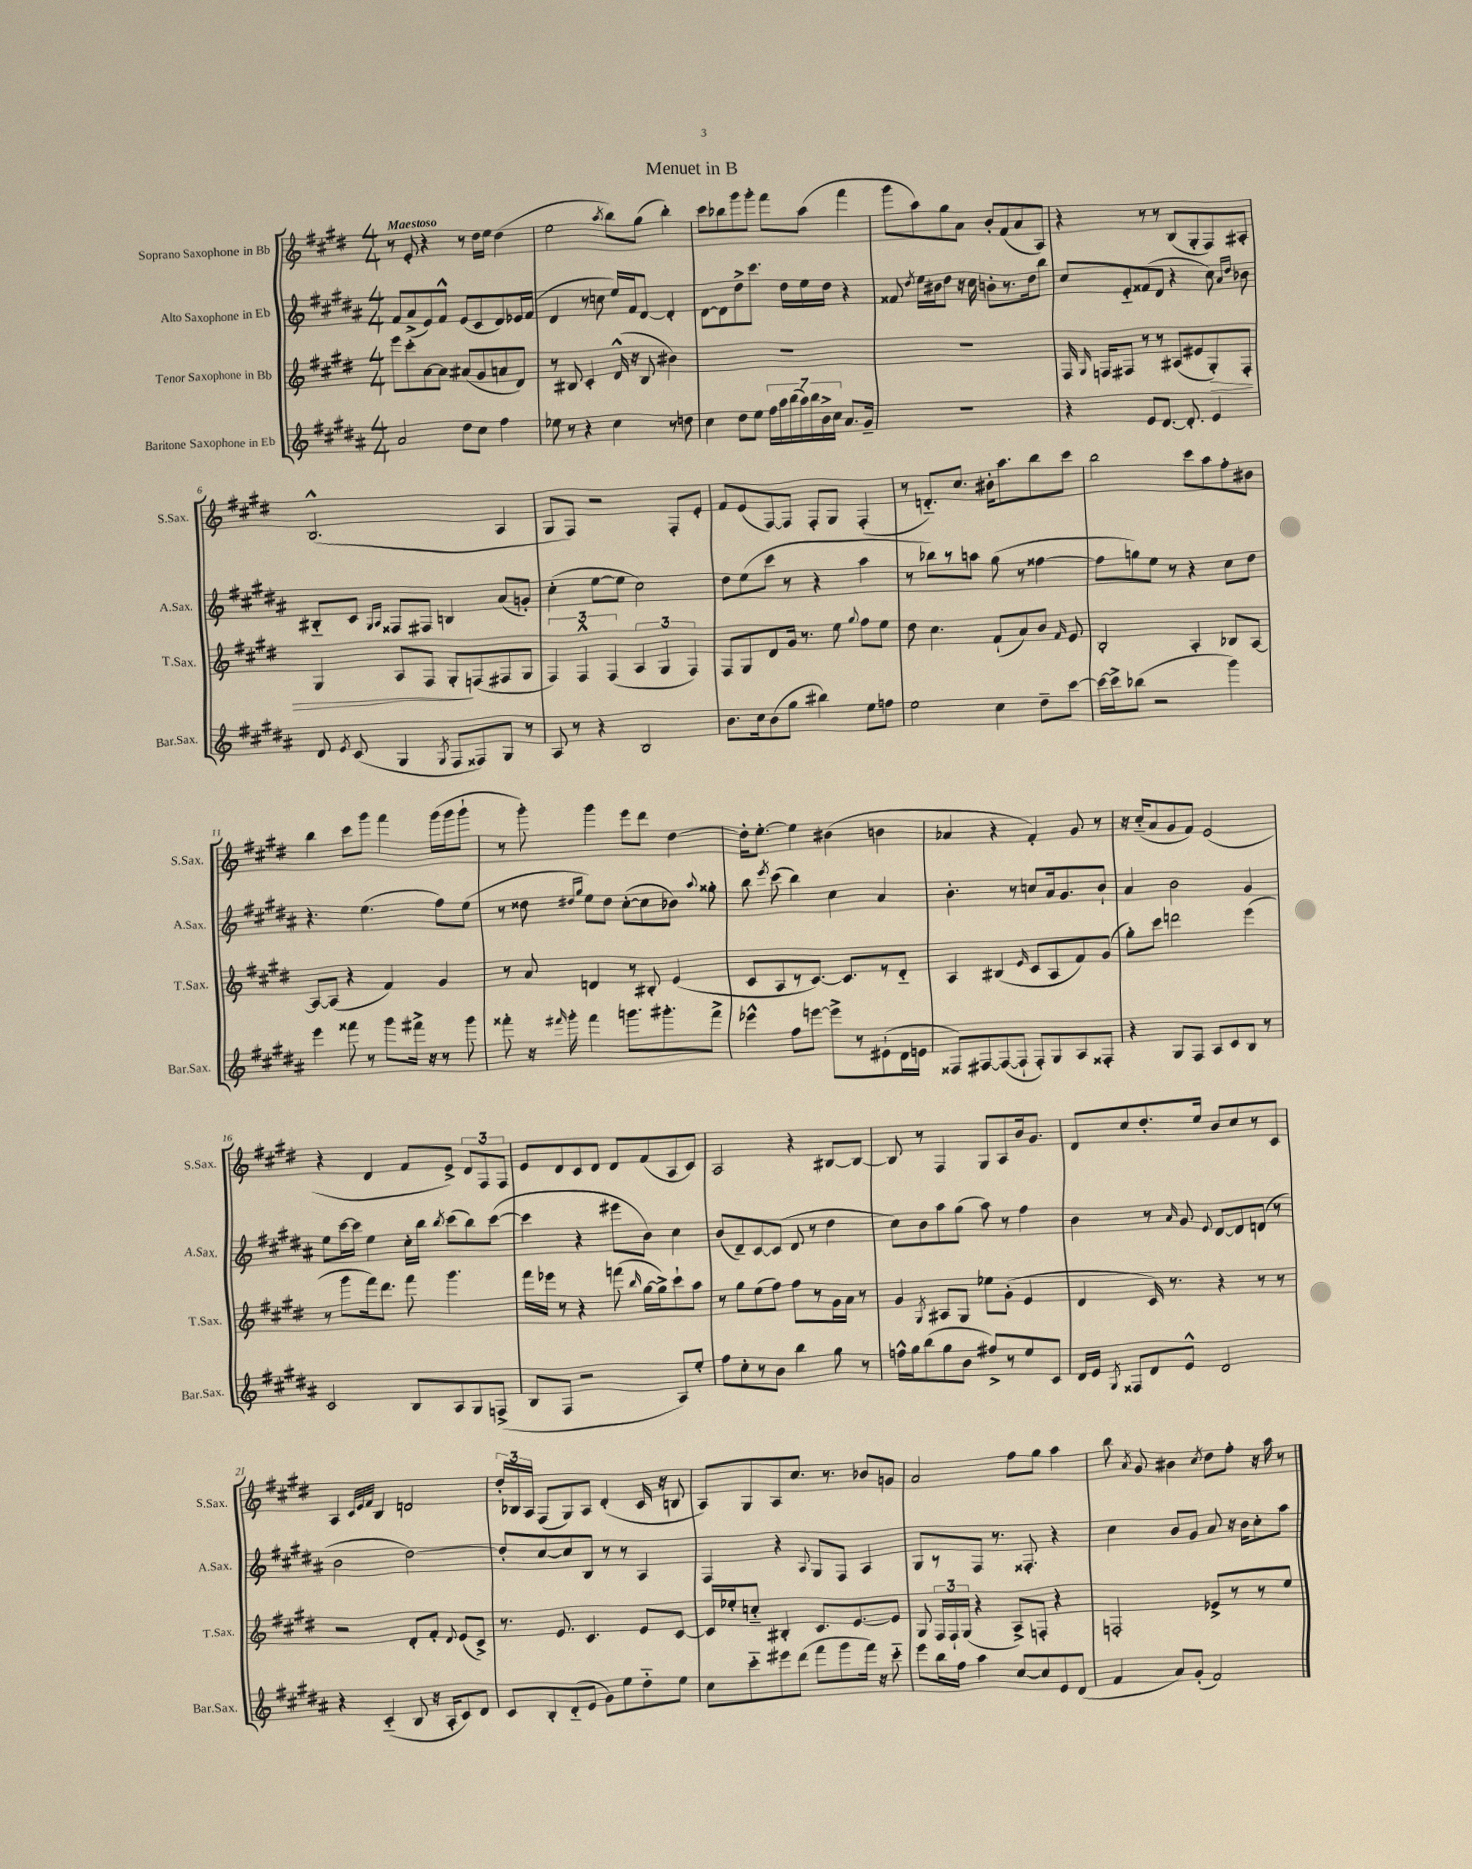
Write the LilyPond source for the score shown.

\header { title = "Menuet in B" }
<<
\new StaffGroup <<
\new Staff = "s0" \with { instrumentName = "Soprano Saxophone in Bb" shortInstrumentName = "S.Sax." } {
    \clef treble \key e \major \numericTimeSignature \time 4/4 \tempo "Maestoso"
    \autoBeamOff r8 e'8-. r4 r8 dis''16[ e''16] dis''4( |
    e''2 \acciaccatura { a''8 } b''8[) gis''8]( b''4-.) |
    cis'''8[ bes''8 gis'''8 gis'''8]-. fis'''8[ a''8]( fis'''4 |
    gis'''8[ a''8) gis''8 a'8] b'8[-. fis'8( a'8 a8]) |
    r4 r8 r8 b8[( gis8-. fis8) ais8]-. |
    b2.-^( a4 |
    gis8[ fis8]) r2 fis8[-. e'8]-. |
    fis'8[ e'8( fis8~) fis8] fis8[-. gis8] fis4-.( |
    r8 d'8.[-_) cis''8.] bis'16[-. a''8. b''8 cis'''8] |
    b''2 cis'''8[ a''8 fis''8-. bis'8] |
    b''4 cis'''8[ gis'''8] fis'''4 gis'''16[( gis'''16 gis'''8]-! |
    r8 gis'''8-.) gis'''4 e'''8[ dis'''8] dis''4~ |
    dis''16[-. e''8.]~-. e''4 bis'4( b'4 |
    aes'4 r4 fis'4-.) gis'8 r8 |
    r16 cis''16[-_( a'8 gis'8 fis'8]) e'2( |
    r4 dis'4 fis'8[ e'8]->) \tuplet 3/2 { dis'8[ fis8 fis8] } |
    e'8[ dis'8 cis'8 dis'8] dis'8[ fis'8( a8 cis'8]) |
    a2 r4 bis8[~ bis8]~ |
    bis8 r8 fis4 gis8[ a8 b'16 gis'8.] |
    dis'8[ cis''8 dis''8.-. e''16] b'8[ cis''8 r8 cis'8] |
    a4 \grace { cis'32[ e'32 fis'32] } b4 d'2 |
    \tuplet 3/2 { dis''16[-. bes16 a16] } fis8[( gis8) a8] dis'4-.( cis'16 r16 b8 |
    a8[) gis8 a8 cis''8.] r8. bes'8[ g'8] |
    a'2 fis''8[ gis''8] a''4 |
    b''8 \acciaccatura { a'8 } gis'8 bis'4 \acciaccatura { cis''8 } dis''8[ fis''8]-. r16 a''16 r8 \bar "|." |
}
\new Staff = "s1" \with { instrumentName = "Alto Saxophone in Eb" shortInstrumentName = "A.Sax." } {
    \clef treble \key b \major \numericTimeSignature \time 4/4
    \autoBeamOff fis'8[ ais'8->( e'8) fis'8]-^ e'8[( cis'8 dis'8) ees'16 fis'16]( |
    dis'4 r8 c''8 e''16[) fis'16 dis'8]~ dis'4-. |
    dis'8[~ dis'8 dis''8-> cis'''8.] dis''16[ e''16 dis''16] r4 |
    fisis'8 \acciaccatura { dis''8 } e''16[ bis'16 dis''8] r16 cis''16 b'8[-. r8. dis''16 b''8] |
    cis''8[ e'8-_ fisis'8( dis'8] r4 cis''8) \grace { ais'16[ dis''16] } bes'8 |
    bis8[-_ cis'8] \grace { gis16[ ais16] } fisis8[ fis8] b4 ais'8[( g'8]-.) |
    cis''4-.( e''8[~ e''8] cis''2) |
    dis''8[ e''8( cis'''8] r8 r4 ais''4 |
    r8 bes''8[) r8 a''8] gis''8( r8 fisis''4~ |
    fisis''8[ g''8) e''8] r8 r4 cis''8[ dis''8] |
    r4. e''4.( fis''8[) e''8]( |
    r8 disis''8 \grace { dis''16[ gis''16] } e''8[) dis''8] cis''8[~-.( cis''8 bes'8]) \appoggiatura { ais''8 } gisis''8-. |
    b''8 \acciaccatura { e'''8 } cis'''8( b''4) cis''4 ais'4 |
    b'4.-. r8 c''8[ ais'16 gis'8. b'8]-! |
    ais'4 b'2 gis'4 |
    e''8[ cis'''16~ cis'''16] e''4 cis''16[-. b''16] \acciaccatura { b''8 } cis'''8[( b''8) cis'''8]~( |
    cis'''4 r4 eis'''8[ b'8]) cis''4 |
    b'8[( dis'8--) cis'8~ cis'8]( dis'8 r8 dis''4 |
    cis''8[) b'8 ais''8 gis''8]( ais''8) r8 fis''4 |
    b'4 r8 \grace { ais'16 } gis'8 \appoggiatura { e'8 } dis'8[~ dis'8 d'8]( r8 |
    b'2 dis''2~) |
    dis''8[-. cis''8~ cis''8 b8] r8 r8 ais4 |
    fis4 r4 \appoggiatura { ais8 } gis8[ fis8] ais4 |
    gis8[ r8 fis8] r8. fisis8.-. r4 |
    cis''4 b'8[ gis'8] ais'8 r16 b'16[ cis''8-. ais''8] \bar "|." |
}
\new Staff = "s2" \with { instrumentName = "Tenor Saxophone in Bb" shortInstrumentName = "T.Sax." } {
    \clef treble \key e \major \numericTimeSignature \time 4/4
    \autoBeamOff e'''8[ cis'''8-. a'8~ a'8] ais'8[( gis'8 a'8 dis'8]) |
    r8 bis8 cis'4-. dis'16-^( r16 bis8 bis'4) |
    R1 |
    R1 |
    fis16 \grace { gis16 } f16[ fis8] r8 r8 ais8[( eis'8 gis8-.\>) fis8]-. |
    gis4 a8[ fis8] gis8[-.\! f8( fis8 gis8] |
    \tuplet 3/2 { fis4) fis4-^ fis4( } \tuplet 3/2 { a4 gis4 fis4) } |
    fis8[ gis8 dis'8 gis'16] r8. e''8 \appoggiatura { gis''8 } fis''8[ e''8] |
    dis''8 cis''4. fis'8[-!( a'8) b'8] \grace { fis'16 } e'8 |
    b2-. a4-. bes8[ a8]~ |
    a8[~ a8]( r4 fis'4) gis'4 |
    r8 a'8 d'4 r8 bis8-. e'4( |
    cis'8[ a8 r8 cis'8.]~) cis'8.[ r8 dis'8]-_ |
    a4 bis4( \grace { e'16 } cis'8[ a8 fis'8) gis'8]( |
    gis''8[-.) cis'''8] d'''2 e'''4( |
    r8 gis'''8[ fis'''16) dis'''8.] fis'''8 gis'''4. |
    fis'''16[ ees'''16] r8 r4 f'''8( \grace { b''16 } gis''16[~ gis''16->) cis'''8-! a''8] |
    r8 gis''8[ e''8( fis''8]) fis''8[ r8 gis'16 a'16] r8 |
    gis'4 \acciaccatura { gis8 } ais8[ gis8] ees''8[ gis'8]-.( e'4 |
    dis'4 cis'16) r8. r4 r8 r8 |
    r2 dis'8[-. fis'8]-. \appoggiatura { dis'8 } e'8[( cis'8]->) |
    r8. e'8. cis'4. e'8[ cis'8]~ |
    cis'16[ ees''16-. c''8]-_ bis4-. cis'8.[ e'8.~ e'8] |
    gis8 \tuplet 3/2 { fis16[ fis16-! gis16]( } r4 a8[->) f8]-. r4 |
    f2-. ees'8[-> r8 r8 e''8] \bar "|." |
}
\new Staff = "s3" \with { instrumentName = "Baritone Saxophone in Eb" shortInstrumentName = "Bar.Sax." } {
    \clef treble \key b \major \numericTimeSignature \time 4/4
    \autoBeamOff ais'2 dis''8[ cis''8] fis''4 |
    ees''8 r8 r4 cis''4 r8 d''8 |
    cis''4 dis''8[ e''8] \tuplet 7/4 { fis''16[ ais''16 b''16( ais''16) b''16 b'16-> cis''16] } ais'8.[ gis'16]-- |
    R1 |
    r4 e'8[ dis'8.]~ dis'8.-. e'4 |
    dis'8 \acciaccatura { e'8 } cis'8( gis4 \acciaccatura { gis8 } fis8[ fisis8) gis8] r8 |
    ais8 r8 r4 b2 |
    b'8.[ cis''16 b'8( gis''8] bis''4) e''8[ f''8] |
    e''2 cis''4 dis''8[-- cis'''8]~ |
    cis'''16[~ cis'''16-> bes''8]( r2 gis'''4) |
    e'''4 fisis'''8 r8 gis'''8[ fis'''16]-> r16 r8 gis'''8 |
    fisis'''8-. r16 \grace { fis'''16 } gis'''16-. fis'''4 g'''8.[ gis'''8.-. fis'''8]-> |
    ees'''4-^ fis''8[ e'''8]~ e'''8[-> r8 eis'8-!( dis'16 e'16] |
    fisis8[) fis8~ fis8~( fis8]-! fis8[-.) gis8 ais8 fisis8]-. |
    r4 gis8[ fis8] ais8[ cis'8 b8] r8 |
    cis'2 b8[ ais8 gis8 f8]->( |
    b8[ fis8] r2 ais8[) e''8]-. |
    fis''8[ cis''8-. r8 b'8] b''4 gis''8 r8 |
    f''16[-^ gis''16 b''8( gis''8 b'8] fis''8[->) r8 e''8 cis'8] |
    dis'16[ e'16] \acciaccatura { gis8 } fisis8[ dis'8 e'8]-^ dis'2 |
    r4 cis'4-_( b8 r16 ais16[-. cis'8) dis'8] |
    cis'8[ b8-. dis'8-_( e'8] gis'8[) e''8 dis''8-_ e''8] |
    cis''8[ cis'''8-_ eis'''8 dis'''8]( fis'''8[ gis'''8 fis'''16]) r16 cis'''8-_ |
    e'''8[ b''16 fis''16] ais''4 cis''8[~ cis''8 e'8 dis'8]( |
    fis'4 ais'8[) gis'8]-.( fis'2) \bar "|." |
}
>>
>>
